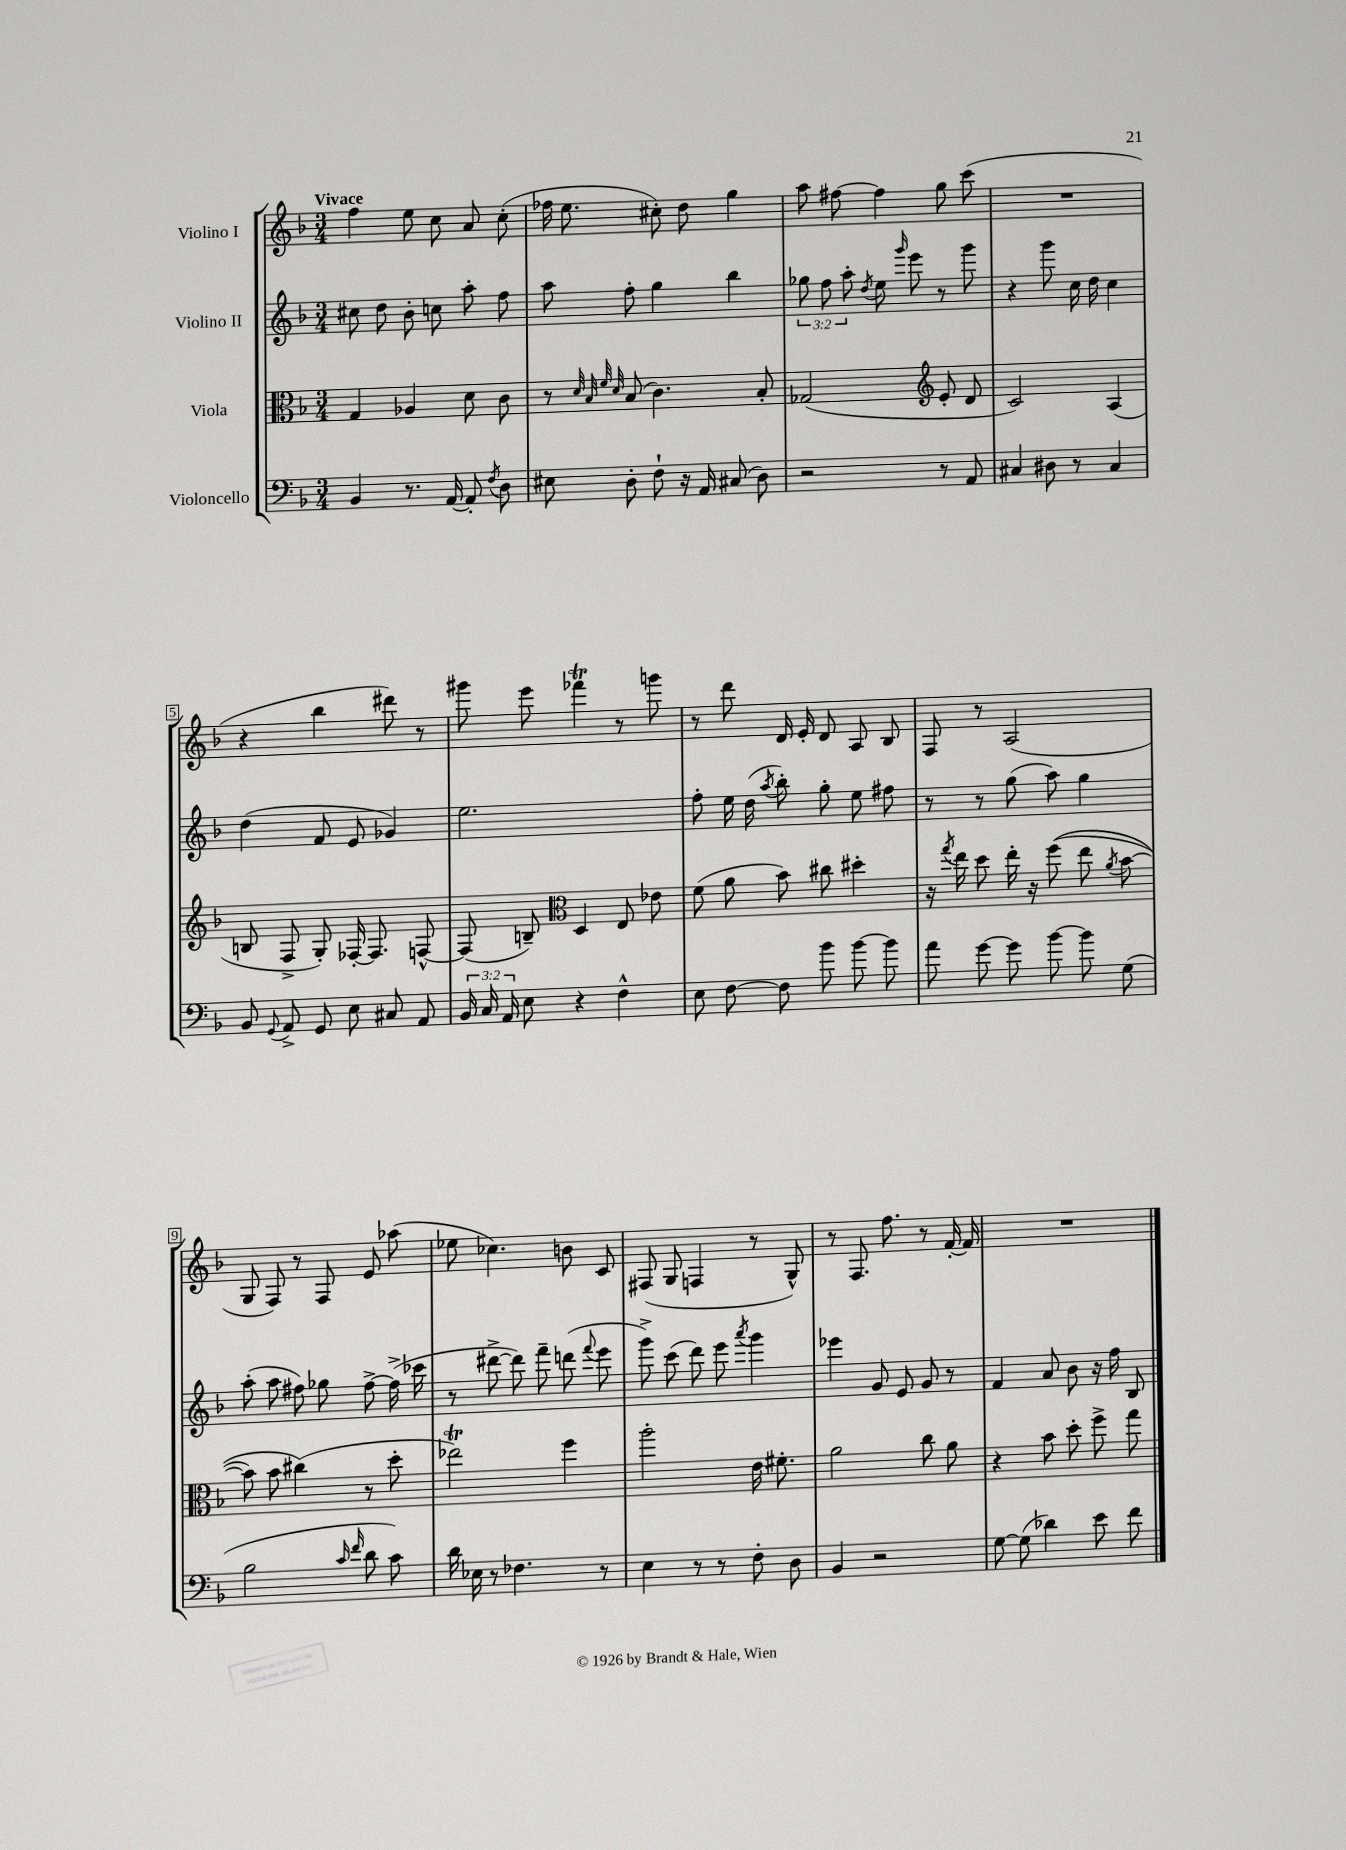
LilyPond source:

<<
\new StaffGroup <<
\new Staff = "s0" \with { instrumentName = "Violino I" } {
    \clef treble \key f \major \numericTimeSignature \time 3/4 \tempo "Vivace"
    \autoBeamOff f''4 e''8 c''8 a'8 c''8-.( |
    fes''16 e''8. cis''8-.) d''8 g''4 |
    a''8 fis''8~ fis''4 g''8 c'''8( |
    R2. |
    r4 bes''4 dis'''8) r8 |
    gis'''8 e'''8 fes'''4\trill r8 g'''8 |
    r8 d'''8 d'16 e'16-. d'8 a8 bes8 |
    f8 r8 a2( |
    g8 f8) r8 f8 e'8 aes''8( |
    ees''8 ces''4.) b'8 c'8 |
    fis8( g8 f4 r8 g8-^) |
    r8 f8. f''8. r8 f'16~-. f'16 |
    R2. \bar "|." |
}
\new Staff = "s1" \with { instrumentName = "Violino II" } {
    \clef treble \key f \major \numericTimeSignature \time 3/4 \override Staff.TupletNumber.text = #tuplet-number::calc-fraction-text
    \autoBeamOff cis''8 d''8 bes'8-. c''8 a''8-. f''8 |
    a''8 f''8-. g''4 bes''4 |
    \tuplet 3/2 { ges''8 f''8 a''8-. } \acciaccatura { d''8 } e''8 \grace { g'''16 } e'''8 r8 g'''8 |
    r4 g'''8 c''16 d''16 c''4 |
    d''4( f'8 e'8 ges'4) |
    e''2. |
    f''8-. e''16 d''16( \acciaccatura { a''8 } bes''8-.) g''8-. e''8 fis''8 |
    r8 r8 g''8( a''8) g''4 |
    a''8-.( a''8 fis''8) ges''8 fis''8~-> fis''16->( ces'''16 |
    r8 dis'''8~-> dis'''8) f'''8-- d'''8( \appoggiatura { f'''8 } e'''8 |
    g'''8->) c'''8( d'''8) e'''8 \acciaccatura { a'''8 } g'''4 |
    ees'''4 g'8 e'8 g'8 r8 |
    f'4 a'8 bes'8 r16 f''16 bes8 \bar "|." |
}
\new Staff = "s2" \with { instrumentName = "Viola" } {
    \clef alto \key f \major \numericTimeSignature \time 3/4
    \autoBeamOff g4 aes4 d'8 c'8 |
    r8 \grace { d'32 bes32 f'32 d'32 } bes8( c'4.) bes8-. |
    ges2( \clef treble e'8-. d'8 |
    c'2) a4( |
    b8 f8-> g8-.) fes16~-. fes8. f8~-^ |
    f8( b8--) \clef alto d4 e8 ees'8 |
    f'8( a'8 bes'8) cis''8 dis''4-. |
    r16 \acciaccatura { g''8 } e''16 d''8 e''16-. r16 f''8(\( e''8 \acciaccatura { a'8 } bes'8~ |
    bes'8) bes'8 cis''4(\) r8 d''8-. |
    ees''2\trill) f''4 |
    a''2-. e'16 fis'8.-. |
    a'2 c''8 a'8 |
    r4 bes'8 d''8-. f''8-> g''8 \bar "|." |
}
\new Staff = "s3" \with { instrumentName = "Violoncello" } {
    \clef bass \key f \major \numericTimeSignature \time 3/4 \override Staff.TupletNumber.text = #tuplet-number::calc-fraction-text
    \autoBeamOff bes,4 r8. a,16~ a,8-. \acciaccatura { f8 } d8 |
    eis8 d8-. f8-! r16 a,16 cis8( d8) |
    r2 r8 a,8 |
    cis4 dis8 r8 cis4 |
    bes,8 \appoggiatura { g,8 } a,8-> g,8 e8 cis8 a,8 |
    \tuplet 3/2 { bes,16 c16 a,16 } e8 r4 f4-^ |
    e8 f8~ f8 bes'8 bes'8~ bes'8 |
    a'8 g'8~ g'8 bes'8~ bes'8 g8( |
    bes2 \grace { c'16 f'16 } d'8 c'8) |
    d'16 ees16 r8 fes4. r8 |
    e4 r8 r8 f8-. d8 |
    bes,4 r2 |
    g8~ g8( des'4) e'8 f'8 \bar "|." |
}
>>
>>
\layout { \context { \Score \override BarNumber.stencil = #(make-stencil-boxer 0.1 0.3 ly:text-interface::print) } }
